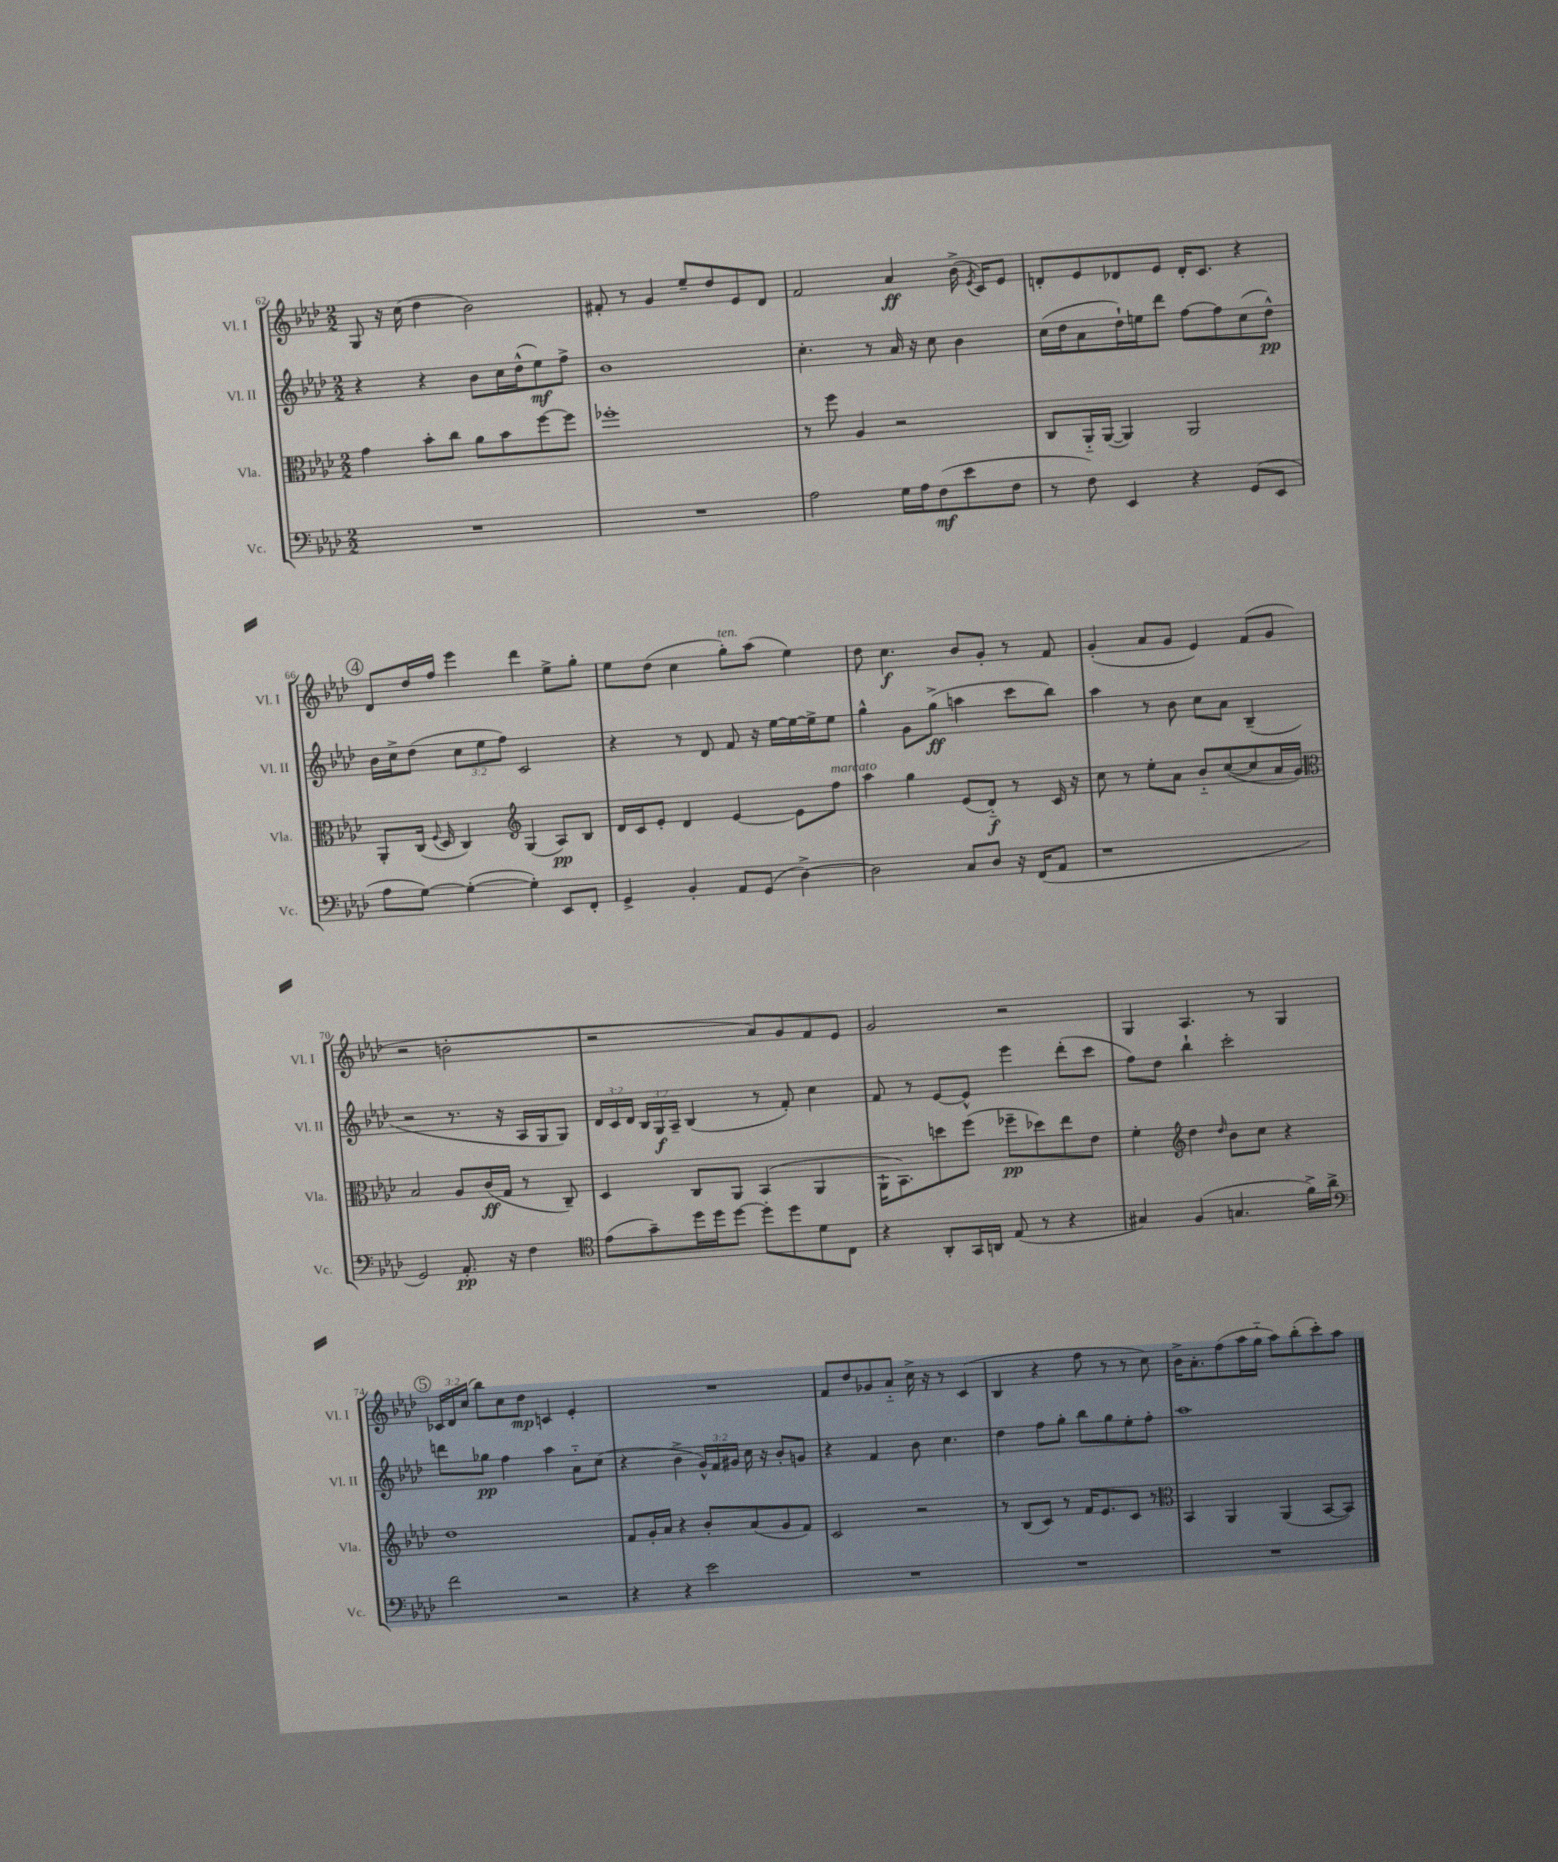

**kern	**kern	**kern	**kern
*staff4	*staff3	*staff2	*staff1
*clefF4	*clefC3	*clefG2	*clefG2
*k[b-e-a-d-]	*k[b-e-a-d-]	*k[b-e-a-d-]	*k[b-e-a-d-]
*M2/2	*M2/2	*M2/2	*M2/2
1r	4g	4r	8G
.	.	.	16r
.	.	.	(16cc
.	8b-'	4r	4dd-
.	8cc	.	.
.	8a-	8b-	2b-)
.	8b-	16cc	.
.	.	(16dd-^^	.
.	[8ff	8ee-)	.
.	8ff]	8ff^	.
=	=	=	=
1r	1ff-'	1b-	8f#'
.	.	.	8r
.	.	.	4g
.	.	.	8ee-~
.	.	.	8dd-
.	.	.	8e-
.	.	.	8d-
=	=	=	=
2A-	8r	4.cc'	2f
.	8ff	.	.
.	4A-	.	.
.	.	8r	.
16G	2r	16a-	4a-
16A-	.	16r	.
(8F	.	8cc	.
8e-	.	4b-	(16b-^
.	.	.	8qe-
.	.	.	16c)
8F	.	.	8e-
=	=	=	=
8r	8C	(16cc	8d'
.	.	16dd-	.
8F)	16AA-'~	8a-	8e-
.	([16AA-	.	.
4EE-	4AA-])	16dd-`)	8d-
.	.	16ee	.
.	.	8ddd-	8e-
4r	2AA-	[8ff	16d-'
.	.	.	8.c
.	.	8ff]	.
(8GG	.	(8cc	4r
8EE-	.	8dd-^^)	.
=	=	=	=
8A-	8AA-'	16b-	8d-
.	.	16cc^	.
[8G)	(16C	(8dd-	16dd-
.	8qqF	.	.
.	16D-	.	16ff
(4G'_	4C)	12cc	4eee-
.	.	12ee-	.
.	.	12ff)	.
*	*clefG2	*	*
4G'])	(4G	2c	4ddd-
8EE-	8A-)	.	8ee-^
8FF'	8B-	.	8gg'
=	=	=	=
4GG^	16d-	4r	8ee-
.	16c	.	.
.	8e-'	.	(8dd-
4BB-'	4d-	8r	4cc
.	.	8d-	.
8AA-	[4e-	8f	8gg')
(8GG	.	16r	(8aa-
.	.	[16ee-	.
[4D-^)	8e-]	16ee-_	4ee-)
.	.	16ee-^]	.
.	8ff	8ee-	.
=	=	=	=
2D-]	4aa-	4gg^^	8dd-
.	.	.	4.cc
.	4gg	8g	.
.	.	(8gg^	.
8C	(8e-	4aa	8b-
8D-	8d-'~)	.	8g'
16r	8r	8ccc	8r
(16FF	.	.	.
8AA-	16c	8bb-)	8f
.	16r	.	.
=	=	=	=
1r	8cc	4aa-	(4g'
.	8r	.	.
.	8ee-'	8r	8a-
.	8a-	8b-	8g
.	8b-'~	8cc	4e-)
.	([8cc	8a-	.
.	8cc]	(4B-~	(8f
.	16a-	.	8g
.	16g)	.	.
=	=	=	=
*	*clefC3	*	*
2GG)	2B-	2r	2r
8.AA-'	8A-	8.r	2b'
.	(16c	.	.
16r	16G	16r	.
4F	8r	16A-	.
.	.	16G	.
.	8C~)	8G)	.
=	=	=	=
*clefC4	*	*	*
(8e-	4D-	24d-	2r
.	.	24c	.
.	.	24d-	.
8g~)	.	24B-	.
.	.	24G	.
.	.	24A-~	.
16dd-	8C	(4B-	.
16dd-	.	.	.
[8dd-	8AA-	.	.
8dd-']	(4BB-	8r	8a-)
8dd-	.	8f')	8g
8d-	4AA-	4cc	8f
8C	.	.	8e-
=	=	=	=
4r	16AA-`	8f	2g
.	8.BB-)	.	.
.	.	8r	.
8AA-'	8dd	[8e-	.
16GG	(8ff	8e-^^]	.
16AA	.	.	.
(8E-	8ff-~	4eee-	2r
8r	8dd-)	.	.
4r	8ee-	(8ddd-'	.
.	8e-	8ccc	.
=	=	=	=
4G#)	4f'	8ff)	4G
.	.	8dd-	.
*	*clefG2	*	*
(4F	4dd-	4bb-`	4.A-
.	16qqdd-	.	.
4.G	8b-	2ccc'	.
.	8cc	.	8r
.	4r	.	4G
16f^)	.	.	.
16a-^	.	.	.
=	=	=	=
*clefF4	*	*	*
2f	1dd-	8ddd	24c-
.	.	.	24d-
.	.	.	(24cc
.	.	8gg-	8bb-)
.	.	4ff	8cc
.	.	.	8dd-
2r	.	4aa-	4c
.	.	8a-'~	4e-'
.	.	(8cc	.
=	=	=	=
4r	8f	4r	1r
.	16g'	.	.
.	16a-	.	.
4r	4r	4b-^	.
2e-	8b-'	24g^^)	.
.	.	24f	.
.	.	24g#	.
.	(8a-	16cc	.
.	.	16r	.
.	8g	8b-'	.
.	8f)	8g	.
=	=	=	=
1r	2c	4r	8f
.	.	.	8dd-
.	.	4f	8g-
.	.	.	8a-'~
.	2r	8b-	16cc^
.	.	.	16r
.	.	4.cc	8r
.	.	.	(4c
=	=	=	=
1r	8r	4dd-	4B-
.	(8B-	.	.
.	8c)	8ff	4r
.	8r	8gg'	.
.	16f	8bb-	8ff
.	8.e-	.	.
.	.	8gg	8r
.	8c	8ee-'	8r
.	8r	8ff'	8cc)
=	=	=	=
*	*clefC3	*	*
1r	4BB-	1aa-	16b-^
.	.	.	8.a-'
.	4AA-	.	(8ff
.	.	.	16aa-
.	.	.	16gg'~
.	(4AA-	.	8aa-)
.	.	.	(8bb-'
.	[8BB-	.	8ccc')
.	8BB-])	.	8aa-
==	==	==	==
*-	*-	*-	*-
